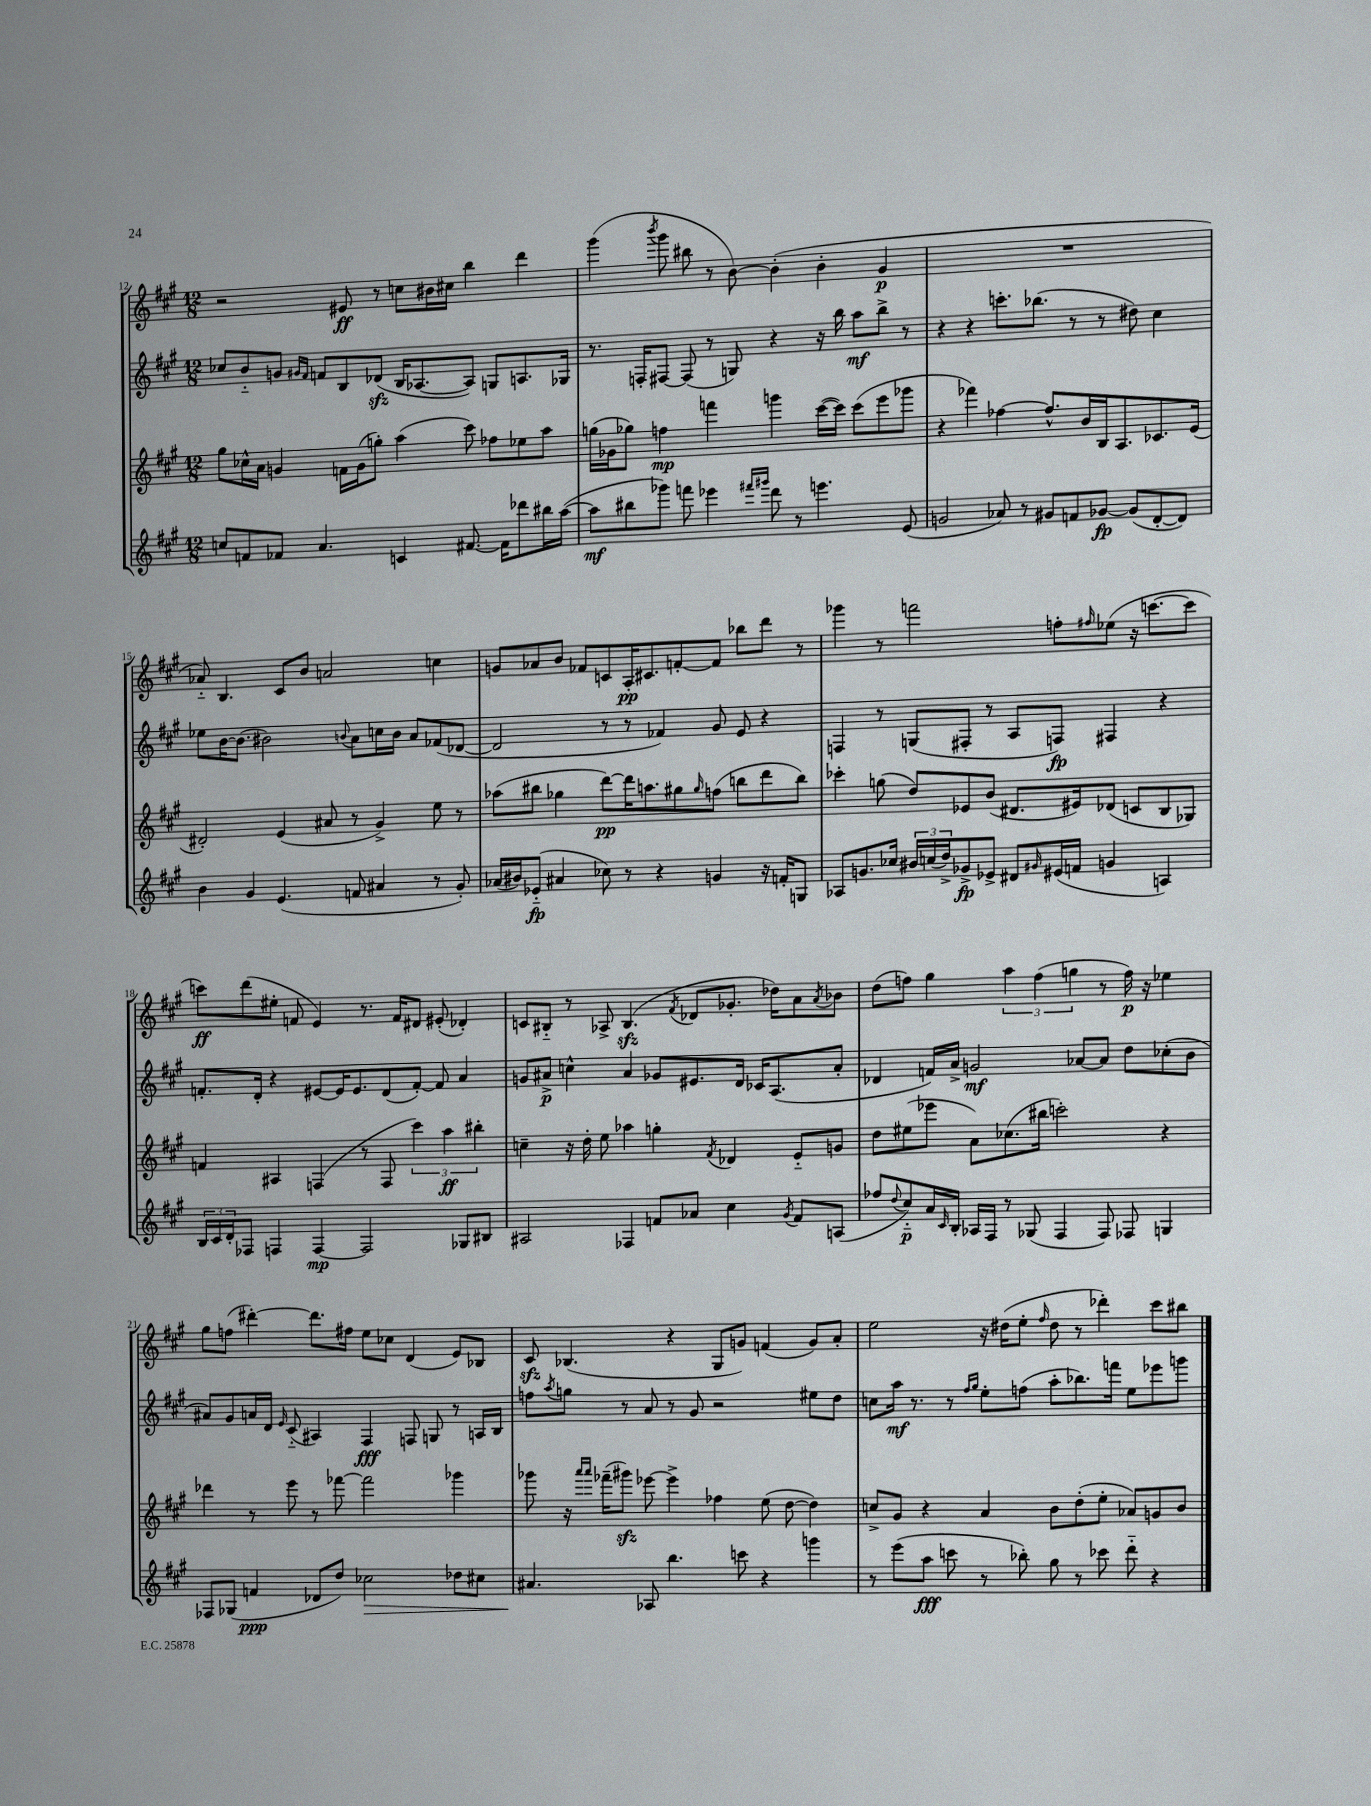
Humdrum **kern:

**kern	**dynam	**kern	**dynam	**kern	**dynam	**kern	**dynam
*part4	*part4	*part3	*part3	*part2	*part2	*part1	*part1
*staff4	*staff4	*staff3	*staff3	*staff2	*staff2	*staff1	*staff1
*clefG2	*	*clefG2	*	*clefG2	*	*clefG2	*
*k[f#c#g#]	*	*k[f#c#g#]	*	*k[f#c#g#]	*	*k[f#c#g#]	*
*M12/8	*	*M12/8	*	*M12/8	*	*M12/8	*
=12	=12	=12	=12	=12	=12	=12	=12
8ccn/L	.	8gg#\L	.	8cc-X/L	.	2r	.
8fn/	.	16cc-X^^\L	.	8b/	.	.	.
.	.	16a\JJ	.	.	.	.	.
8f-X/J	.	4gn/	.	8gn/J	.	.	.
.	.	.	.	16qqg#X/LL	.	.	.
.	.	.	.	16qqf#/JJ	.	.	.
4.a/	.	.	.	8fn/L	.	.	.
.	.	16fn\LL	.	8B/	.	8e#X/	ff
.	.	(16g\J	.	.	.	.	.
.	.	8ggn'\J)	.	(8d-Xzz/J	.	8r	.
4cn/	.	(4aa\	.	16B/KL	.	8ccn\L	.
.	.	.	.	[8.A-X/	.	.	.
.	.	.	.	.	.	16b#X\L	.
.	.	.	.	.	.	16cc#X\JJ	.
[8.f#X/	.	8ccc#\)	.	8A-/J])	.	4bb\	.
.	.	8ff-X\L	.	8Gn/L	.	.	.
16f#\KL]	.	.	.	.	.	.	.
8ddd-X\	.	8ee-X\	.	8.An/	.	4ddd\	.
16bb#X\L	.	8aa\J	.	.	.	.	.
([16aa\JJ	.	.	.	16G-X/Jk	.	.	.
=13	=13	=13	=13	=13	=13	=13	=13
8aa\L]	mf	(16ggn\LL	.	8.r	.	(4ggg#\	.
.	.	16g-X\J	.	.	.	.	.
8bb#X\	.	8gg-X\J)	.	.	.	.	.
.	.	.	.	16Fn'/KL	.	.	.
.	.	.	.	.	.	8qbbb/	.
8ggg-X\J)	.	4ffn\	mp	[8F#X/J	.	8ggg#\	.
8fffn\	.	.	.	(8F#/]	.	8bb#X\	.
4eee-X\	.	4fffn\	.	8r	.	8r	.
.	.	.	.	8Gn/)	.	[8b\)	.
16qqfff#X/LL	.	.	.	.	.	.	.
16qqggg#X/JJ	.	.	.	.	.	.	.
8ddd\	.	4gggn\	.	4r	.	(4b'\]	.
8r	.	.	.	.	.	.	.
4.eeen\	.	([16ccc#\LL	.	16r	.	4b'\	.
.	.	16ccc#\JJ])	.	16bb\	.	.	.
.	.	(8ccc#\L	.	8aa\L	mf	.	.
.	.	8eee\	.	8bb^\J	.	4g#/	p
(8e/	.	8ggg-X\J	.	8r	.	.	.
=14	=14	=14	=14	=14	=14	=14	=14
2gn/	.	4r	.	4r	.	1.r	.
.	.	4fff-X\)	.	4r	.	.	.
8a-X/)	.	[4ff-X\	.	8.cccn'\L	.	.	.
8r	.	.	.	.	.	.	.
.	.	.	.	(8.bb-X\J	.	.	.
8g#X/L	.	8.ff-^^/L]	.	.	.	.	.
8fn/	.	.	.	8r	.	.	.
.	.	16b/L	.	.	.	.	.
[8g-X/J	fp	16B/J	.	8r	.	.	.
.	.	8.A/	.	.	.	.	.
(8g-/L]	.	.	.	8dd#X\)	.	.	.
[8d'/	.	8.c-X/	.	4cc#\	.	.	.
8d/J])	.	.	.	.	.	.	.
.	.	(16e/Jk	.	.	.	.	.
!!LO:LB:g=z
=15	=15	=15	=15	=15	=15	=15	=15
4b\	.	2d#X'/)	.	8ee-X\L	.	8a-X/)	.
.	.	.	.	[16b\K	.	4.B/	.
.	.	.	.	(8.b\J]	.	.	.
4g#/	.	.	.	.	.	.	.
.	.	.	.	2b#X\)	.	.	.
(4.e/	.	(4e/	.	.	.	8c#/L	.
.	.	.	.	.	.	8b/J	.
.	.	8a#X/	.	.	.	2an/	.
.	.	.	.	8qqbn/	.	.	.
8fn/	.	8r	.	8a\L	.	.	.
4a#X/	.	4g#^/)	.	16ccn\L	.	.	.
.	.	.	.	16b\JJ	.	.	.
.	.	.	.	8a/L	.	.	.
8r	.	8ee\	.	(8f-X/	.	4ccn\	.
8g#'/)	.	8r	.	[8d-X/J	.	.	.
=16	=16	=16	=16	=16	=16	=16	=16
(16a-X/LL	.	(8aa-X\L	.	2d-/]	.	8gn/L	.
16b#X/J)	.	.	.	.	.	.	.
(8e-X/J	fp	8bb#X\J	.	.	.	8a-X/	.
4a#X/	.	4gg-X\	.	.	.	8b/J	.
.	.	.	.	.	.	8f-X/L	.
8cc-X\)	.	[8ddd\L)	pp	8r	.	8cn/	.
8r	.	16ddd\K]	.	8r	.	16A'/K	pp
.	.	8.aan\	.	.	.	8.c#X/	.
4r	.	.	.	4f-X/)	.	.	.
.	.	8gg#X\	.	.	.	[8fn'/	.
.	.	16qqgg#/	.	.	.	.	.
4gn/	.	(8ffn\J	.	8g#/	.	8f/J]	.
.	.	8bbn\L	.	8e/	.	8bb-X\L	.
16r	.	8ddd\	.	4r	.	8ddd\J	.
16fn'/KL	.	.	.	.	.	.	.
8Gn/J	.	8bb\J)	.	.	.	8r	.
=17	=17	=17	=17	=17	=17	=17	=17
8A-X/L	.	4ccc-X'\	.	4Fn/	.	4ggg-X\	.
8.gn/	.	.	.	.	.	.	.
.	.	(8ggn\	.	8r	.	8r	.
16cc-X/Jk	.	.	.	.	.	.	.
24b#X/LL	.	8dd/L)	.	(8Gn/L	.	2fffn\	.
(24ccn/	.	.	.	.	.	.	.
24dd^/J)	.	.	.	.	.	.	.
8g-X^/	fp	8e-X/	.	8F#X'/J	.	.	.
8e-X^/J	.	(8b/J	.	8r	.	.	.
8d#X/L	.	8.d#X/L	.	8A/L	.	.	.
16qqg#X/	.	.	.	.	.	.	.
(16e#X/L	.	.	.	8Fn/J)	fp	8ffn'\L	.
16fn/JJ	.	16e#X/k)	.	.	.	.	.
.	.	.	.	.	.	16qqff#X/	.
4gn/	.	(8d-X/J	.	4F#X/	.	(8ee-X\J	.
.	.	8cn/L	.	.	.	16r	.
.	.	.	.	.	.	[8.cccn\L	.
4An/)	.	8B/	.	4r	.	.	.
.	.	8G-X/J)	.	.	.	8ccc\J]	.
!!LO:LB:g=z
=18	=18	=18	=18	=18	=18	=18	=18
24B/LL	.	4fn/	.	8.fn'/L	.	8cccn\L)	ff
24c#/	.	.	.	.	.	.	.
24d'/J	.	.	.	.	.	.	.
8F-X/J	.	.	.	.	.	(8ddd\	.
.	.	.	.	16d'/Jk	.	.	.
4Fn/	.	4A#X/	.	4r	.	8ee#X'\J	.
.	.	.	.	.	.	8fn/	.
[4F/	mp	(4Fn/	.	[8e#X/L	.	4e/)	.
.	.	.	.	16e#/K]	.	.	.
.	.	.	.	8.e#/	.	.	.
2F/]	.	8r	.	.	.	8.r	.
.	.	8F/	.	(8d/	.	.	.
.	.	.	.	.	.	16f/KL	.
.	.	6ccc#\)	.	[8f'/J)	.	8d#X/J	.
.	.	.	.	8f/]	.	(8e#X'/	.
.	.	6aa\	ff	.	.	.	.
8G-X/L	.	.	.	4a/	.	4d-X'/)	.
.	.	6bb#X'\	.	.	.	.	.
8B#X/J	.	.	.	.	.	.	.
=19	=19	=19	=19	=19	=19	=19	=19
2A#X/	.	4ccn~\	.	8gn/L	.	8cn/L	.
.	.	.	.	8a#X^/J	p	8B#X/J	.
.	.	16r	.	4ccn^^\	.	8r	.
.	.	16dd'\	.	.	.	.	.
.	.	8ee\	.	.	.	8A-X^/	.
4F-X/	.	4aa-X\	.	4a#/	.	(4.B#zz/	.
8fn/L	.	4ggn'\	.	8g-X/L	.	.	.
.	.	.	.	.	.	8qf#/	.
8a-X/J	.	.	.	8.e#X/	.	8d-X/L	.
.	.	8qf#/	.	.	.	.	.
4cc#\	.	4d-X/	.	.	.	8.g-X'/J	.
.	.	.	.	16d/Jk	.	.	.
.	.	.	.	16c-X/KL	.	.	.
.	.	.	.	(8.A/	.	16dd-X\KL)	.
8qg#/	.	.	.	.	.	.	.
8f/L	.	8e/L	.	.	.	8a\	.
.	.	.	.	.	.	8qa/	.
(8An/J	.	8gn/J	.	8a#'/J	.	8b-X\J	.
=20	=20	=20	=20	=20	=20	=20	=20
8ff-X/L	.	8dd\L	.	4d-X/	.	(8dd\L	.
8qqdd/	.	.	.	.	.	.	.
8cc#/)	p	(8ee#X\	.	.	.	8ffn\J)	.
16a/L	.	8eee-X\J	.	16fn/LL)	.	4gg#\	.
16qqc#/	.	.	.	.	.	.	.
16B'/JJ	.	.	.	16a^/JJ	.	.	.
16A-X/LL	.	8a\L)	.	2gn/	mf	.	.
16F#/JJ	.	.	.	.	.	.	.
8r	.	(8.cc-X\	.	.	.	6aa\	.
(8G-X/	.	.	.	.	.	.	.
.	.	.	.	.	.	(6ff\	.
.	.	16bb#X\Jk	.	.	.	.	.
4F#/	.	2cccn'\)	.	.	.	.	.
.	.	.	.	.	.	6ggn\	.
.	.	.	.	[8a-X/L	.	.	.
8F#/)	.	.	.	8a-/J]	.	8r	.
8F-X/	.	.	.	8dd\L	.	16ff\)	p
.	.	.	.	.	.	16r	.
4Gn/	.	4r	.	(8cc-X'\	.	4ee-X\	.
.	.	.	.	8b\J	.	.	.
!!LO:LB:g=z
=21	=21	=21	=21	=21	=21	=21	=21
8F-X/L	.	4ddd-X\	.	8a#X/L)	.	8gg#\L	.
(8G-X/J	.	.	.	8g#/	.	(8ffn\J	.
4fn/	ppp	8r	.	16an/L	.	[4ddd#X'\)	.
.	.	.	.	16d/JJ	.	.	.
.	.	.	.	16qqe/	.	.	.
.	.	8eee\	.	(8c#/	.	.	.
8d-X/L	.	8r	.	4A#X/)	.	8.ddd#\L]	.
8dd/J)	.	[8fff-X\	.	.	.	.	.
.	.	.	.	.	.	16ff#X\Jk	.
!	!LO:HP:b	!	!	!	!	!	!
2cc-X\	>	2fff-\]	.	4F#/	fff	8ee\L	.
.	.	.	.	.	.	8cc-X\J	.
.	.	.	.	8Fn/	.	(4d/	.
.	.	.	.	8Gn/	.	.	.
8dd-X\L	.	4ggg-X\	.	8r	.	8e/L)	.
8cc#X\J	.	.	.	16An/LL	.	8B-X/J	.
.	.	.	.	16B/JJ	.	.	.
=22	=22	=22	=22	=22	=22	=22	=22
4.a#X/	.	8ggg-X\	.	8ffn\L	.	8c#zz/	.
.	.	.	.	8qaa/	.	.	.
.	.	16r	.	8ggn\J	.	(4.B-X/	.
.	.	16qqaaa/LL	.	.	.	.	.
.	.	16qqaaa/JJ	.	.	.	.	.
.	.	(16fff-X~\KL	.	.	.	.	.
.	.	8ggg#Xzz\J)	.	8r	.	.	.
8A-X/	]	[8eee-X\	.	8a/	.	.	.
4.bb\	.	4eee-^\]	.	8r	.	4r	.
.	.	.	.	8g#/	.	.	.
.	.	4ff-X\	.	2r	.	8G#/L	.
8cccn\	.	.	.	.	.	8gn/J)	.
4r	.	(8ee\	.	.	.	(4fn/	.
.	.	[8dd\	.	.	.	.	.
4gggn\	.	4dd\])	.	8ee#X\L	.	8g/L)	.
.	.	.	.	8dd\J	.	8a'/J	.
=23	=23	=23	=23	=23	=23	=23	=23
8r	.	8ccn^/L	.	8ccn\L	.	2ee\	.
(8eee\L	.	8g#/J	.	16aa\Jk	mf	.	.
.	.	.	.	8.r	.	.	.
8aa\J	fff	4r	.	.	.	.	.
8cccn\	.	.	.	8r	.	.	.
.	.	.	.	16qqff#/LL	.	.	.
.	.	.	.	16qqgg#/JJ	.	.	.
8r	.	4a/	.	8ee'\L	.	16r	.
.	.	.	.	.	.	(16dd#X\KL	.
8bb-X'\)	.	.	.	(8ffn\J	.	8ee'\J	.
.	.	.	.	.	.	16qqff#/	.
8gg#\	.	8b\L	.	8aa'\L	.	8dd#\	.
8r	.	(8dd'\	.	8.bb-X\)	.	8r	.
8ccc-X\	.	8ee'\J	.	.	.	4ddd-X'\)	.
.	.	.	.	16fffn\Jk	.	.	.
8ddd\	.	8a-X/L)	.	8ee\L	.	.	.
4r	.	8gn/	.	8eee-X\	.	8ccc#\L	.
.	.	8b/J	.	8gggn\J	.	8bb#X\J	.
==	==	==	==	==	==	==	==
*-	*-	*-	*-	*-	*-	*-	*-
